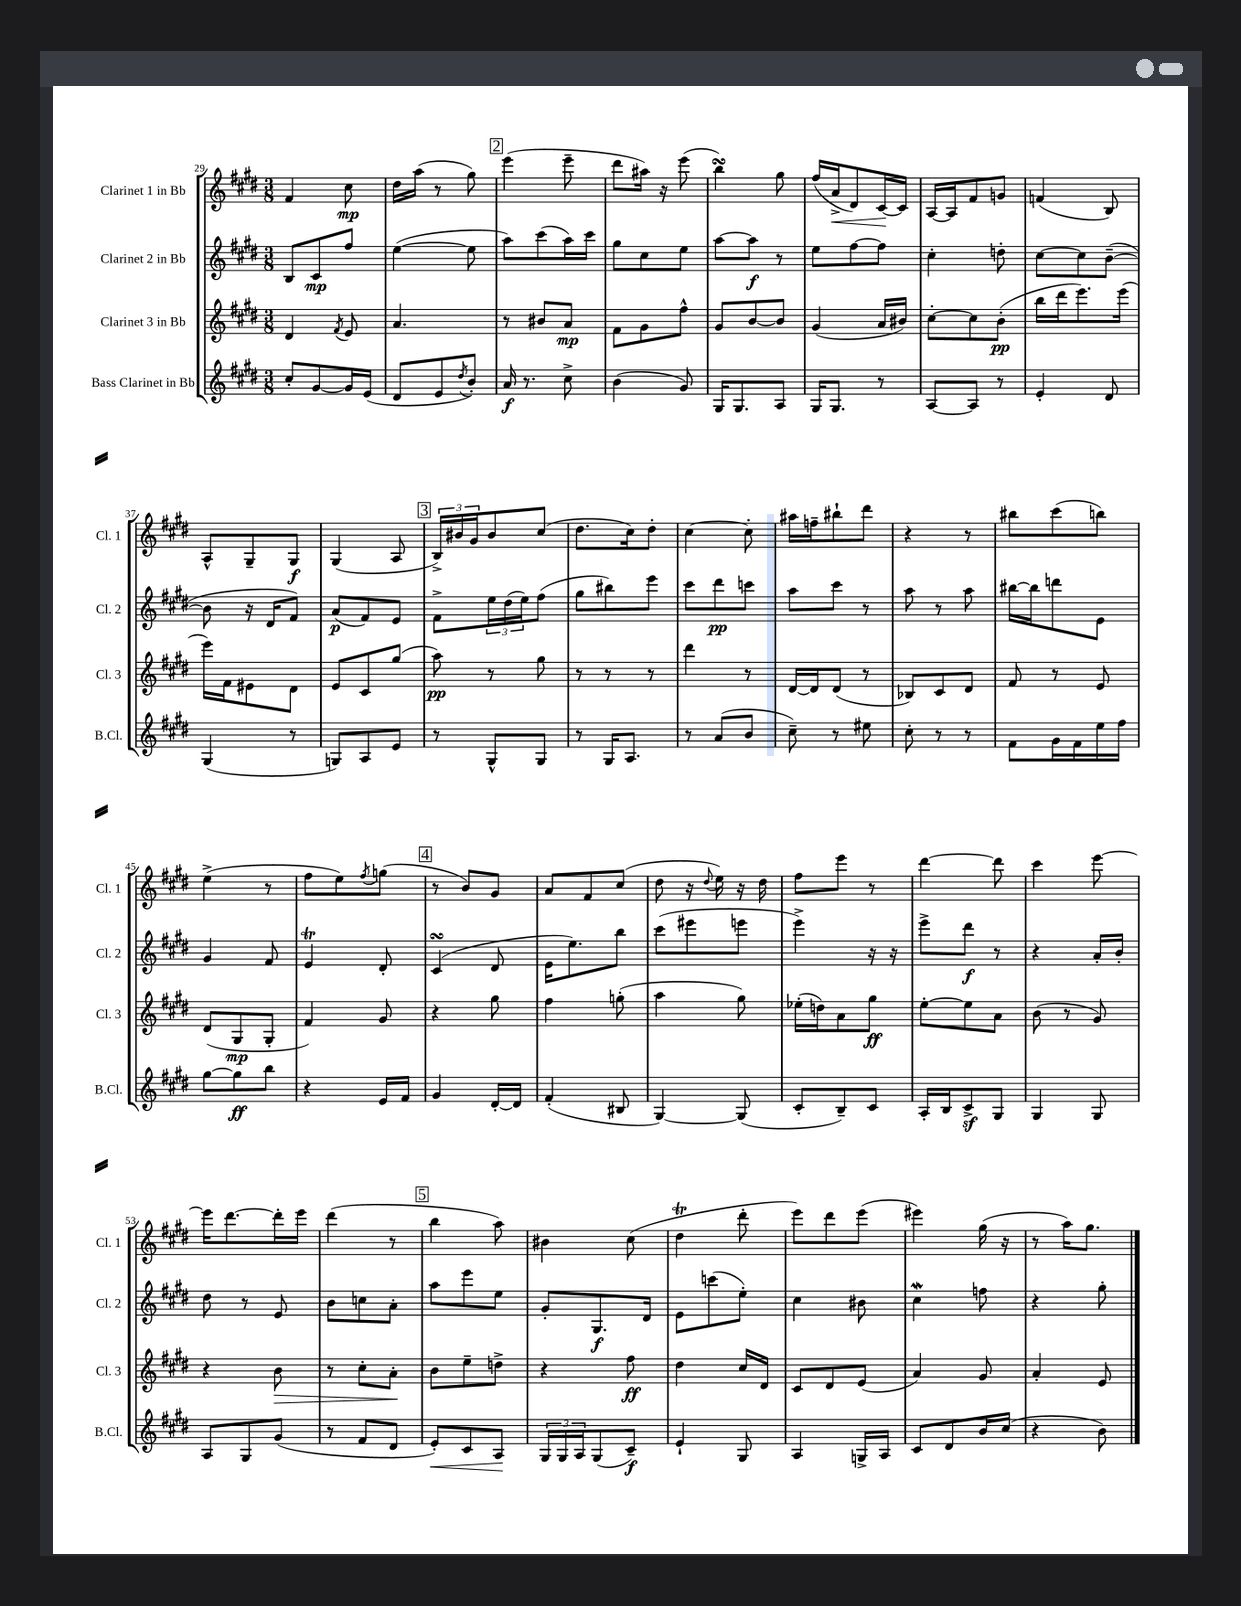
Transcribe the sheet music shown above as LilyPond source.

<<
\new StaffGroup <<
\new Staff = "s0" \with { instrumentName = "Clarinet 1 in Bb" shortInstrumentName = "Cl. 1" } {
    \clef treble \key e \major \numericTimeSignature \time 3/8
    fis'4 cis''8\mp |
    dis''16 a''16( r8 gis''8) |
    \mark \markup { \box "2" } e'''4( e'''8-- |
    dis'''8 ais''16) r16 e'''8( |
    b''4\turn) gis''8 |
    fis''16( a'16->\< dis'8) cis'16~\! cis'16 |
    a16~ a16 fis'8 g'8 |
    f'4( b8) |
    a8-^ gis8-- gis8\f |
    gis4( a8 |
    \mark \markup { \box "3" } \tuplet 3/2 { b16->) bis'16 gis'16 } bis'8 cis''8( |
    dis''8. cis''16) dis''8-. |
    cis''4~ cis''8-. |
    ais''16 f''16-- bis''8-! dis'''8 |
    r4 r8 |
    bis''8 cis'''8( b''8) |
    e''4->( r8 |
    fis''8 e''8) \acciaccatura { fis''8 } g''8( |
    \mark \markup { \box "4" } r8 b'8) gis'8 |
    a'8 fis'8 cis''8( |
    dis''8 r16 \appoggiatura { dis''8 } e''16) r16 dis''16 |
    fis''8 e'''8 r8 |
    dis'''4~ dis'''8 |
    cis'''4 e'''8~ |
    e'''16 dis'''8.~ dis'''16-. e'''16 |
    dis'''4( r8 |
    \mark \markup { \box "5" } b''4 a''8) |
    bis'4 cis''8( |
    dis''4\trill dis'''8-. |
    e'''8) dis'''8 e'''8( |
    eis'''4) gis''16( r16 |
    r8 a''16) gis''8. \bar "|." |
}
\new Staff = "s1" \with { instrumentName = "Clarinet 2 in Bb" shortInstrumentName = "Cl. 2" } {
    \clef treble \key e \major \numericTimeSignature \time 3/8
    b8 cis'8\mp fis''8 |
    e''4~( e''8 |
    \mark \markup { \box "2" } a''8) cis'''8( a''16) cis'''16 |
    gis''8 cis''8 e''8 |
    a''8~ a''8\f r8 |
    e''8 fis''8~ fis''8 |
    cis''4-. d''8-. |
    cis''8~ cis''8 b'8~--( |
    b'8 r16 dis'16 fis'8) |
    a'8\p( fis'8) e'8 |
    \mark \markup { \box "3" } fis'8-> \tuplet 3/2 { e''16 dis''16( e''16) } fis''8( |
    gis''8 bis''8) e'''8 |
    cis'''8 dis'''8\pp c'''8 |
    a''8 cis'''8 r8 |
    a''8 r8 a''8 |
    bis''16~ bis''16 d'''8 e'8 |
    gis'4 fis'8 |
    e'4\trill dis'8-. |
    \mark \markup { \box "4" } cis'4\turn( dis'8 |
    e'16 e''8.) b''8 |
    cis'''8( eis'''8 e'''8 |
    e'''4->) r16 r16 |
    e'''8-> dis'''8\f r8 |
    r4 a'16-. b'16-. |
    dis''8 r8 e'8 |
    b'8 c''8 a'8-. |
    \mark \markup { \box "5" } a''8 e'''8 e''8 |
    gis'8-. gis8.\f dis'16 |
    e'8 c'''8( e''8-.) |
    cis''4 bis'8 |
    cis''4\mordent f''8 |
    r4 gis''8-. \bar "|." |
}
\new Staff = "s2" \with { instrumentName = "Clarinet 3 in Bb" shortInstrumentName = "Cl. 3" } {
    \clef treble \key e \major \numericTimeSignature \time 3/8
    dis'4 \acciaccatura { fis'8 } e'8 |
    a'4. |
    \mark \markup { \box "2" } r8 bis'8 a'8\mp |
    fis'8 gis'8 fis''8-^ |
    gis'8 b'8~ b'8 |
    gis'4( a'16 bis'16) |
    cis''8~-. cis''8 b'8-.\pp( |
    b''16 dis'''16 e'''8.) e'''16( |
    e'''16) fis'16 eis'8 dis'8 |
    e'8 cis'8 gis''8( |
    \mark \markup { \box "3" } a''8\pp) r8 gis''8 |
    r8 r8 r8 |
    dis'''4 r8 |
    dis'16~ dis'16 dis'8( r8 |
    bes8) cis'8 dis'8 |
    fis'8 r8 e'8 |
    dis'8( gis8\mp gis8-. |
    fis'4) gis'8 |
    \mark \markup { \box "4" } r4 gis''8 |
    fis''4 g''8-.( |
    a''4 gis''8) |
    ees''16-.( d''16) a'8 gis''8\ff |
    e''8~-. e''8 a'8 |
    b'8( r8 gis'8) |
    r4 b'8\> |
    r8 cis''8-. a'8-.\! |
    \mark \markup { \box "5" } b'8 e''8-- d''8-> |
    r4 fis''8\ff |
    dis''4 cis''16 dis'16 |
    cis'8 dis'8 e'8( |
    a'4) gis'8 |
    a'4-. e'8 \bar "|." |
}
\new Staff = "s3" \with { instrumentName = "Bass Clarinet in Bb" shortInstrumentName = "B.Cl." } {
    \clef treble \key e \major \numericTimeSignature \time 3/8
    cis''8-. gis'8~ gis'16 e'16( |
    dis'8 e'8 \acciaccatura { dis''8 } b'8-.) |
    \mark \markup { \box "2" } a'16\f r8. cis''8-> |
    b'4( gis'8) |
    gis16 gis8. a8 |
    gis16 gis8. r8 |
    a8~ a8 r8 |
    e'4-. dis'8 |
    gis4( r8 |
    g8) a8 e'8 |
    \mark \markup { \box "3" } r8 gis8-^ gis8 |
    r8 gis16 a8. |
    r8 a'8( b'8 |
    cis''8--) r8 eis''8 |
    cis''8-. r8 r8 |
    fis'8 gis'16 fis'16 e''16 fis''16 |
    gis''8~ gis''8\ff b''8 |
    r4 e'16 fis'16 |
    \mark \markup { \box "4" } gis'4 dis'16~-. dis'16 |
    fis'4-.( bis8 |
    gis4~) gis8( |
    cis'8-. b8--) cis'8 |
    a16-. b16 cis'8->\sf gis8 |
    gis4 gis8 |
    a8 gis8 gis'8( |
    r8 fis'8 dis'8 |
    \mark \markup { \box "5" } e'8-.\<) cis'8 a8\! |
    \tuplet 3/2 { gis16 gis16 a16 } gis8( cis'8--\f) |
    e'4-! gis8 |
    a4 g16-> a16 |
    cis'8 dis'8 b'16 cis''16( |
    r4 b'8) \bar "|." |
}
>>
>>
\layout { \context { \Score currentBarNumber = #29 } }
